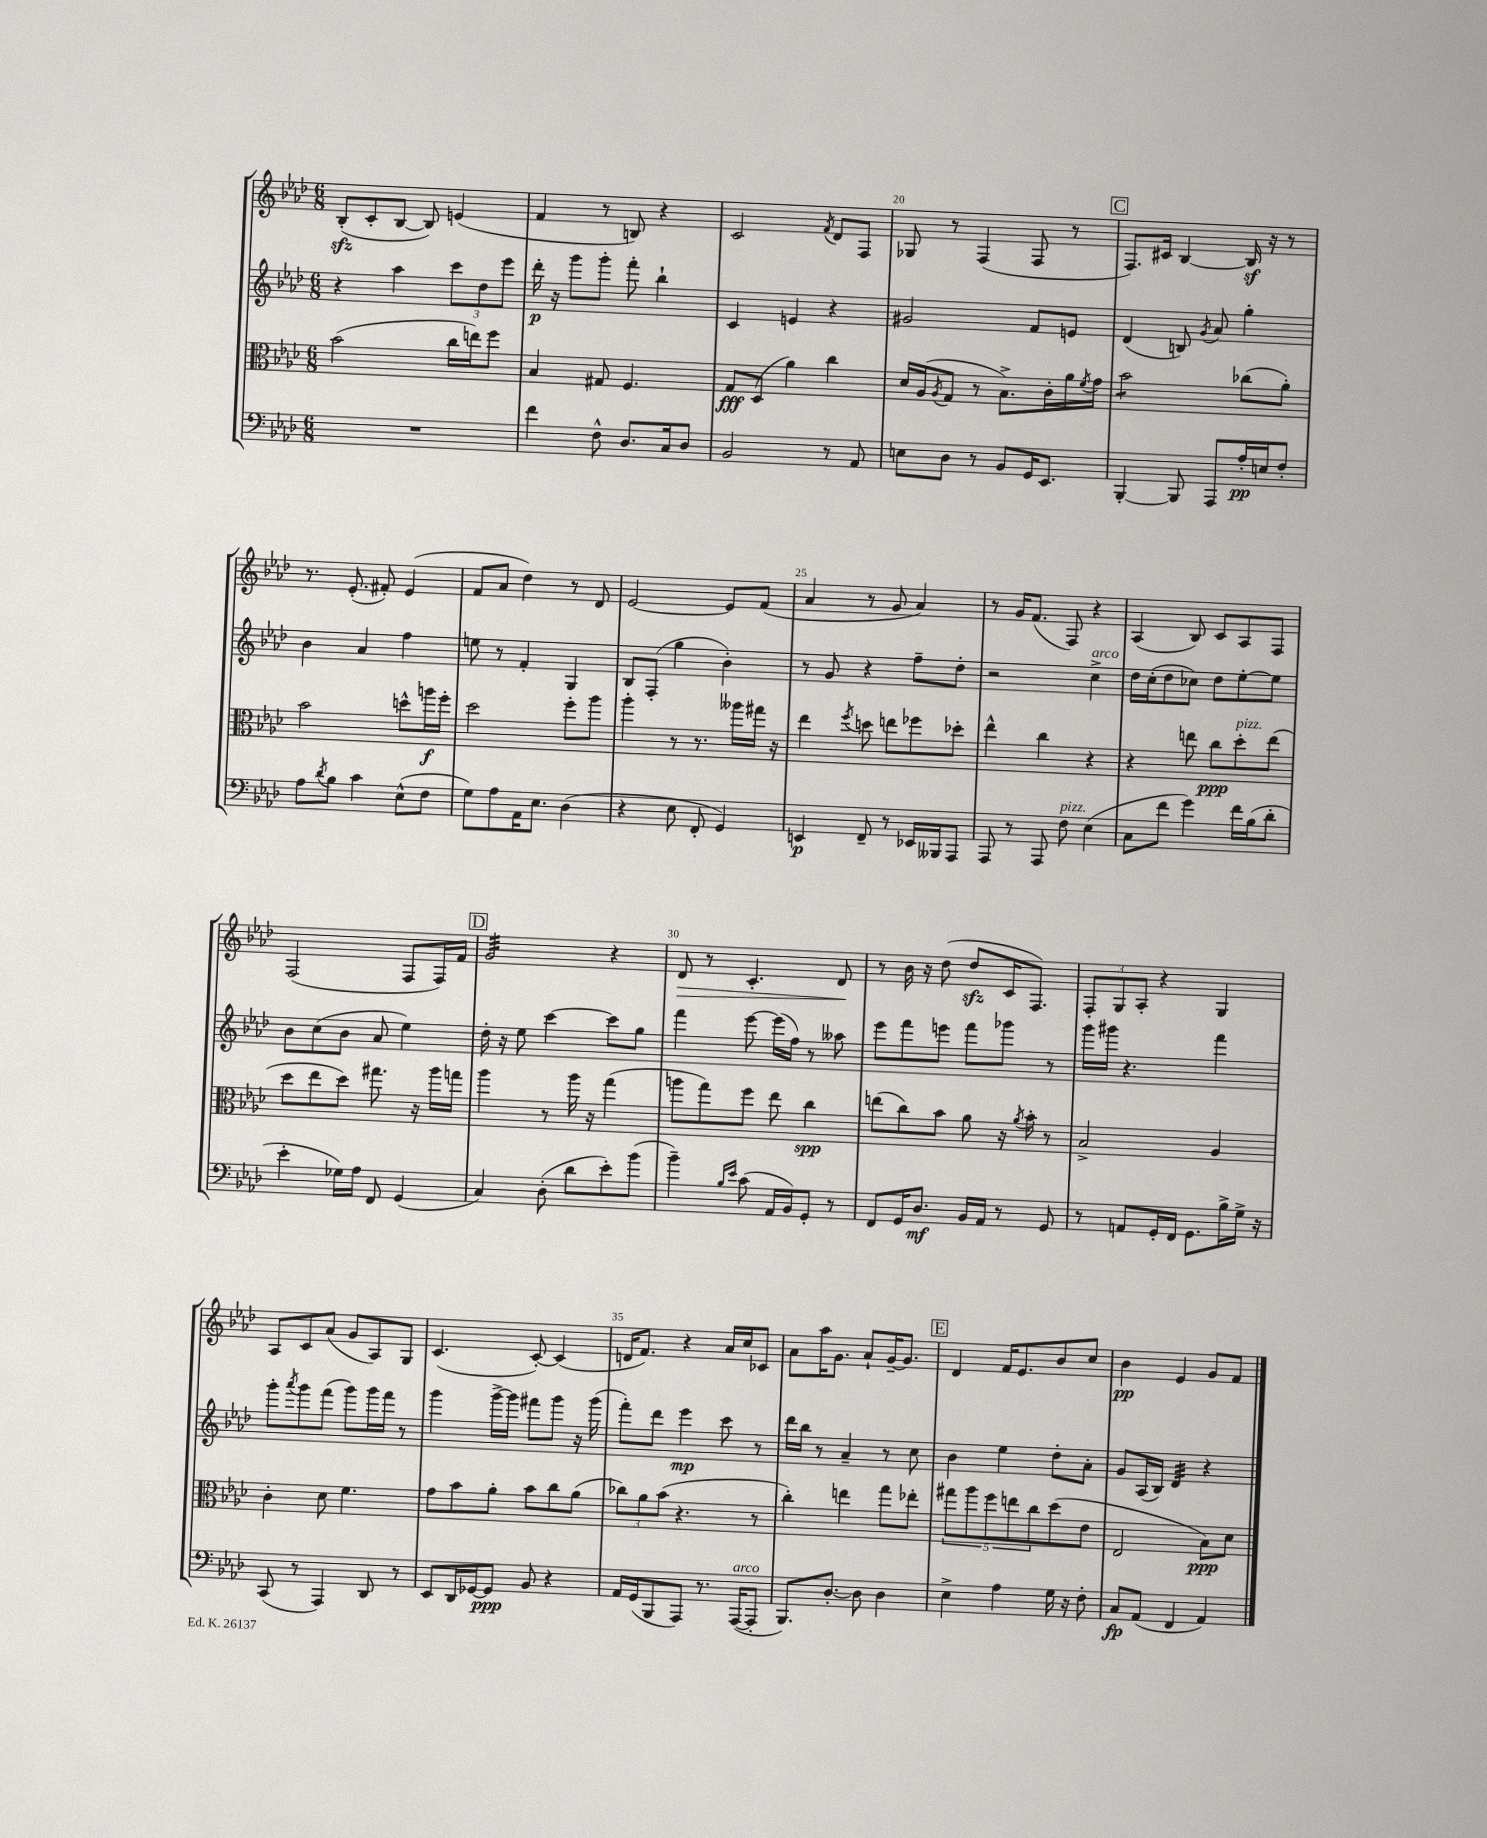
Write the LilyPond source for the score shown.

<<
\new StaffGroup <<
\new Staff = "s0" {
    \clef treble \key aes \major \numericTimeSignature \time 6/8
    bes8-.\sfz( c'8-. bes8~ bes8) e'4( |
    f'4 r8 b8) r4 |
    c'2 \acciaccatura { f'8 } des'8 f8 |
    ges8 r8 f4( f8 r8 |
    \mark \markup { \box "C" } f8.) cis'16 bes4~ bes16\sf r16 r8 |
    r8. ees'8.-.( fis'8-.) ees'4( |
    f'8 aes'8 des''4) r8 des'8 |
    ees'2~ ees'8 f'8( |
    aes'4 r8 g'8 aes'4) |
    r8 g'16 f'8.( f8) r4 |
    aes4( bes8) c'8 aes8 f8 |
    f2( f8 f16) f'16 |
    \mark \markup { \box "D" } g'2:32 r4 |
    des'8\> r8 c'4.-. des'8\! |
    r8 bes'16 r16 des''8( des''8\sfz c'16 f8.) |
    \tuplet 3/2 { f8-. g8 aes8-. } r4 g4 |
    aes8 c'8 aes'8( g'8 aes8) g8 |
    c'4.( c'8~-.) c'4( |
    d'16 f'8.) r4 aes'16 c''16 ces'8 |
    aes'8 aes''16 g'8. aes'8-! g'16~-- g'8. |
    \mark \markup { \box "E" } des'4 f'16 ees'8. bes'8 c''8 |
    bes'4\pp ees'4 g'8 f'8 \bar "|." |
}
\new Staff = "s1" {
    \clef treble \key aes \major \numericTimeSignature \time 6/8
    r4 aes''4 \tuplet 3/2 { c'''8 des''8 ees'''8 } |
    des'''16-.\p r16 g'''8 g'''8-. f'''8-. bes''4-! |
    c'4 e'4 r4 |
    gis'2 f'8 e'8 |
    \mark \markup { \box "C" } des'4( b8) \acciaccatura { g'8 } aes'8 g''4-. |
    bes'4 aes'4 f''4 |
    e''8 r8 f'4-. g4 |
    bes8 f8-.( g''4 bes'4-.) |
    r8 g'8 r4 f''8-- des''8-. |
    r2 c''4->^\markup { \italic "arco" } |
    des''16 c''16-.( des''8 ces''8) des''8 ees''8~-. ees''8 |
    bes'8 c''8( bes'8 aes'8 ees''4) |
    \mark \markup { \box "D" } des''16-. r16 ees''8 c'''4~ c'''8 g''8 |
    f'''4 ees'''8~ ees'''16( f''16) r8 aeses''8 |
    ees'''8 f'''8 e'''8 f'''8 ges'''8 r8 |
    g'''16 gis'''16 r4. f'''4 |
    g'''8-. \acciaccatura { aes'''8 } g'''8 f'''8( g'''8) g'''16 f'''16 r8 |
    g'''4 g'''16~-> g'''16 fis'''8 g'''8 r16 g'''16( |
    f'''8-.) des'''8 ees'''4\mp c'''8 r8 |
    des'''16 bes''16 r8 aes'4-- r8 c''8 |
    \mark \markup { \box "E" } bes'4 ees''4 des''8-. aes'8-. |
    g'8 aes16( bes16) des'4:32 r4 \bar "|." |
}
\new Staff = "s2" {
    \clef alto \key aes \major \numericTimeSignature \time 6/8
    bes'2( c''16 e''16) f''8 |
    bes4 gis8 f4. |
    g8\fff des8( aes'4) c''4 |
    des'16 aes16( \acciaccatura { aes8 } g8 r8 bes8.->) c'16-. aes'16 \acciaccatura { f'8 } g'16 |
    \mark \markup { \box "C" } bes'2:8 ces''8( aes'8-.) |
    bes'2 d''8-^ a''16\f f''16-. |
    des''2 f''8-. aes''8 |
    aes''4-. r8 r8. aeses''16 gis''16 r16 |
    ees''4 \acciaccatura { f''8 } d''8 e''8 fes''8 des''8-. |
    ees''4-^ c''4 r4 |
    r4 e''8 c''8\ppp des''8-.^\markup { \italic "pizz." } e''8( |
    des''8 ees''8 des''8) gis''8. r16 aes''16 g''16 |
    \mark \markup { \box "D" } aes''4 r8 aes''16 r16 g''4( |
    a''8 g''8) f''8 ees''8 c''4\spp |
    e''8( c''8) bes'8 aes'8 r16 \acciaccatura { aes'8 } bes'16-. r8 |
    bes2-> aes4 |
    c'4-. des'8 f'4. |
    g'8 bes'8 aes'8-. bes'8 c''8 aes'8( |
    \tuplet 3/2 { ces''8) aes'8 bes'8( } r4. r8 |
    c''4-.) e''4 g''8 ees''8-. |
    \mark \markup { \box "E" } \tuplet 5/4 { gis''8 aes''8 f''8 e''8 c''8 } des''8( ees'8 |
    ees2 bes8\ppp) des'8 \bar "|." |
}
\new Staff = "s3" {
    \clef bass \key aes \major \numericTimeSignature \time 6/8
    R2. |
    f'4 f8-^ des8. c16 des8 |
    bes,2 r8 aes,8 |
    e8 des8 r8 bes,8 g,16 ees,8. |
    \mark \markup { \box "C" } bes,,4~-. bes,,8 aes,,8 aes16-.\pp e16 f8-. |
    aes8 \acciaccatura { des'8 } bes8 c'4 ees8-^( f8 |
    g8) aes8 aes,16 ees8. des4( |
    r4 ees8 f,8-. g,4) |
    e,4\p f,8-- r8 ees,16 beses,,16 aes,,8 |
    aes,,8 r8 aes,,8 f8^\markup { \italic "pizz." } ees4( |
    c8 f'8 g'4) f'16 bes16( des'8-. |
    ees'4-. ges16) aes16 f,8 g,4( |
    \mark \markup { \box "D" } c4) des8-.( des'8 ees'8-.) bes'8( |
    bes'4--) \grace { bes16 ees'16 } c'8( aes,16 bes,16) g,8-. r8 |
    f,8 g,16 des8.\mf bes,16 aes,16 r8 g,8 |
    r8 a,8 g,16-. f,16 g,8. bes16-> g16-> r16 |
    c,8( r8 aes,,4) des,8 r8 |
    ees,8 des,16 ges,16~ ges,8\ppp bes,8 r4 |
    aes,16 g,16( bes,,8 aes,,8) r8. aes,,16~^\markup { \italic "arco" }( aes,,8-. |
    bes,,8.) des8.~-. des8 des4 |
    \mark \markup { \box "E" } ees4-> aes4 g16 r16 f8-. |
    c8\fp aes,8( f,4 aes,4) \bar "|." |
}
>>
>>
\layout { \context { \Score currentBarNumber = #17 \override BarNumber.break-visibility = ##(#f #t #t) barNumberVisibility = #(every-nth-bar-number-visible 5) } }
